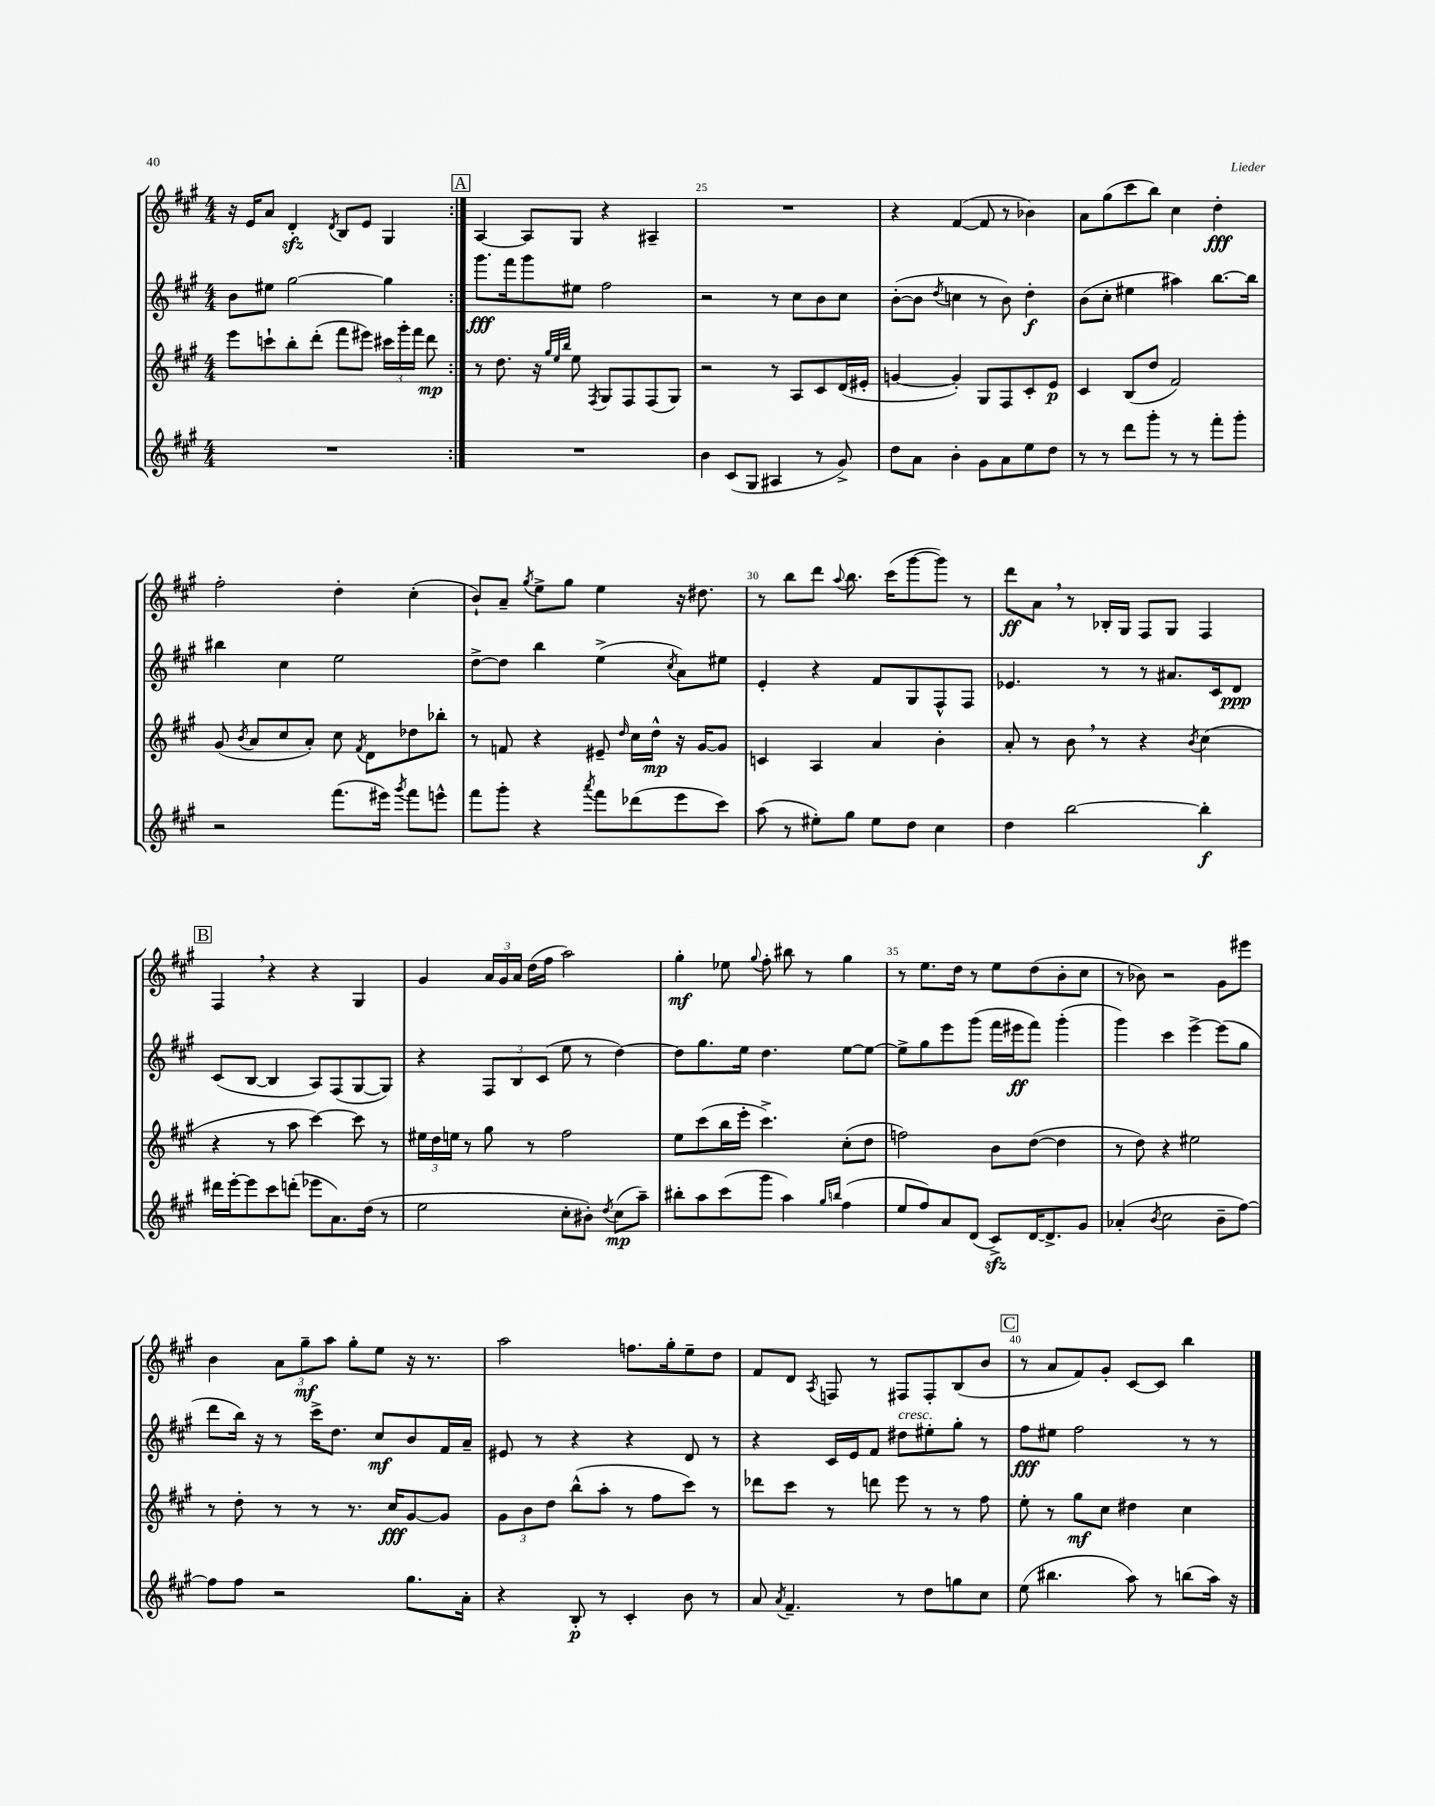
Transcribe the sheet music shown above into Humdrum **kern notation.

**kern	**kern	**kern	**kern
*staff4	*staff3	*staff2	*staff1
*clefG2	*clefG2	*clefG2	*clefG2
*k[f#c#g#]	*k[f#c#g#]	*k[f#c#g#]	*k[f#c#g#]
*M4/4	*M4/4	*M4/4	*M4/4
1r	8eee	8b	16r
.	.	.	16e
.	8ccc`	8ee#	8a
.	8bb'	[2gg#	4d'
.	(8ddd'	.	.
.	.	.	8qd
.	8fff#	.	8B
.	8eee#)	.	8e
.	24ccc#	4gg#]	4G#
.	24ggg#'	.	.
.	24fff#	.	.
.	8ddd	.	.
=:|!	=:|!	=:|!	=:|!
1r	8r	8.ggg#	[4A
.	8.dd	.	.
.	.	16fff#	.
.	.	8ggg#	8A]
.	16r	.	.
.	32qqgg#	.	.
.	32qqee	.	.
.	32qqbb	.	.
.	8ee	8ee#	8G#
.	8qF#	.	.
.	8G#	2ff#	4r
.	8F#	.	.
.	(8F#	.	4A#~
.	8G#)	.	.
=	=	=	=
4b	2r	2r	1r
(8c#	.	.	.
8G#	.	.	.
4A#	8r	8r	.
.	8A	8cc#	.
8r	8c#	8b	.
8g#^)	(16d	8cc#	.
.	16e#'	.	.
=	=	=	=
8dd	[4g	([8b'	4r
8a	.	8b]	.
.	.	8qdd	.
4b'	4g'])	4cc	([4f#
8g#	8G#	8r	8f#]
8a	8F#	8b)	8r
8ee	8c#'	4dd'	4b-)
8dd	8e	.	.
=	=	=	=
8r	4c#	(8b	8a
8r	.	8cc#'	(8gg#
8ddd	(8B	4ee#	8ccc#
8ggg#'	8dd	.	8bb)
8r	2f#)	4aa#)	4cc#
8r	.	.	.
8fff#'	.	[8.bb	4dd'
8ggg#'	.	.	.
.	.	16bb]	.
=	=	=	=
2r	(8g#	4bb#	2ff#'
.	8qb	.	.
.	8a	.	.
.	8cc#	4cc#	.
.	8a')	.	.
(8.fff#	8cc#	2ee	4dd'
.	8qf#	.	.
.	8d	.	.
16eee#)	.	.	.
8qggg#	.	.	.
8fff#	8dd-	.	(4cc#'
8eee^^	8bb-'	.	.
=	=	=	=
8fff#	8r	[8dd^	8b`)
8ggg#'	8f	8dd]	8a~
.	.	.	8qgg#
4r	4r	4bb	8ee^
.	.	.	8gg#
8qaaa	.	.	.
8fff#	8e#~	(4ee^	4ee
.	16qqdd	.	.
(8ddd-	16cc#	.	.
.	16dd^^	.	.
.	.	8qcc#	.
8eee	16r	8a)	16r
.	[16g#	.	8.dd#
8ccc#)	8g#]	8ee#	.
=	=	=	=
(8aa	4c	4e'	8r
8r	.	.	8bb
8ee#')	4A	4r	8ddd
.	.	.	8qqaa
8gg#	.	.	8.bb
8ee#	4a	8f#	.
.	.	.	(16ccc#
8dd	.	8G#	[8ggg#
4cc#	4b'	8F#^^	8ggg#])
.	.	8F#	8r
=	=	=	=
4dd	8a'	4.e-	8ddd
.	8r	.	8a
[2bb	8b	.	8r
.	8r	8r	16B-'
.	.	.	16G#
.	4r	8r	8F#
.	.	8.a#	8G#
.	8qb	.	.
4bb']	(4cc#	.	4F#
.	.	16c#	.
.	.	8d	.
=	=	=	=
16ddd#	4r	(8c#	4F#
[16eee'	.	.	.
8eee]	.	[8B	.
8ccc#	8r	4B]	4r
(8ddd'	8aa	.	.
8eee-	[4ccc#)	8A)	4r
8.a)	.	(8F#	.
.	8ccc#]	[8G#	4G#
(16dd	.	.	.
8r	8r	8G#])	.
=	=	=	=
2ee	24ee#	4r	4g#
.	24dd	.	.
.	24ee	.	.
.	8r	.	.
.	8gg#	12F#	24a
.	.	.	24g#
.	.	12B	24a
.	8r	.	(16dd
.	.	(12c#	.
.	.	.	16ff#
8cc#'	2ff#	8ee	2aa)
8b#')	.	8r	.
8qdd	.	.	.
(8cc#	.	[4dd)	.
8aa~)	.	.	.
=	=	=	=
8bb#'	8ee	8dd]	4gg#'
8aa	(8ccc#	8.gg#	.
(8ccc#	16bb	.	8ee-
.	16eee'	16ee	.
.	.	.	8qqgg#
8ggg#	4.ccc#^)	4.dd	8ff#'
4aa)	.	.	8bb#
.	.	.	8r
16qqgg#	.	.	.
16qqbb	.	.	.
(4ff#	(8cc#'	[8ee	4gg#
.	8dd	8ee_	.
=	=	=	=
8ee	2ff)	8ee^]	8r
8ff#)	.	8gg#	8.ee
8a	.	8eee	.
.	.	.	16dd
(8d	.	(8ggg#	8r
8c#^)	8b	16fff#	8ee
.	.	16eee#	.
[16d	([8dd	8fff#)	(8dd
8.d^]	.	.	.
.	4dd]	(4ggg#'	8b'
8g#	.	.	8cc#
=	=	=	=
(4a-'	8r	4ggg#)	8r
.	8dd)	.	8b-)
8qb	.	.	.
2cc#	4r	4ccc#	2r
.	2ee#	[4eee^	.
8b~	.	(8eee]	8g#
[8ff#)	.	8gg#	8eee#
=	=	=	=
8ff#]	8r	8ddd	4b
8ff#	8dd'	16bb)	.
.	.	16r	.
2r	8r	8r	12a
.	.	.	12gg#~
.	8r	16ccc#^	.
.	.	.	12aa
.	.	8.dd	.
.	8.r	.	8gg#'
.	.	8cc#	8ee
.	16cc#	.	.
8.gg#	[8g#	8b	16r
.	.	.	8.r
.	8g#]	16f#	.
16a'	.	16a~	.
=	=	=	=
4r	12g#	8e#	2aa
.	12b	.	.
.	.	8r	.
.	12dd	.	.
8B'	(8bb^^	4r	.
8r	8aa'	.	.
4c#'	8r	4r	8.ff
.	8ff#	.	.
.	.	.	16gg#'
8b	8ccc#)	8d	8ee~
8r	8r	8r	8dd
=	=	=	=
8a	8ddd-	4r	8f#
8qa	.	.	.
4.f#~	8ccc#	.	8d
.	.	.	8qA
.	8r	16c#	8F
.	.	16e	.
.	8ddd	8f#	8r
8r	8eee	8dd#	8F#
8dd	8r	8ee#'	8F#'
8gg	8r	8gg#'	(8B
8cc#	8ff#	8r	8b
=	=	=	=
(8ee	8ee'	8ff#	8r
4.bb#	8r	8ee#	8a
.	8gg#	2ff#	8f#)
.	8cc#	.	8g#'
8aa)	4dd#	.	[8c#
8r	.	.	8c#]
(8bb	4cc#	8r	4bb
16aa)	.	8r	.
16r	.	.	.
==	==	==	==
*-	*-	*-	*-
